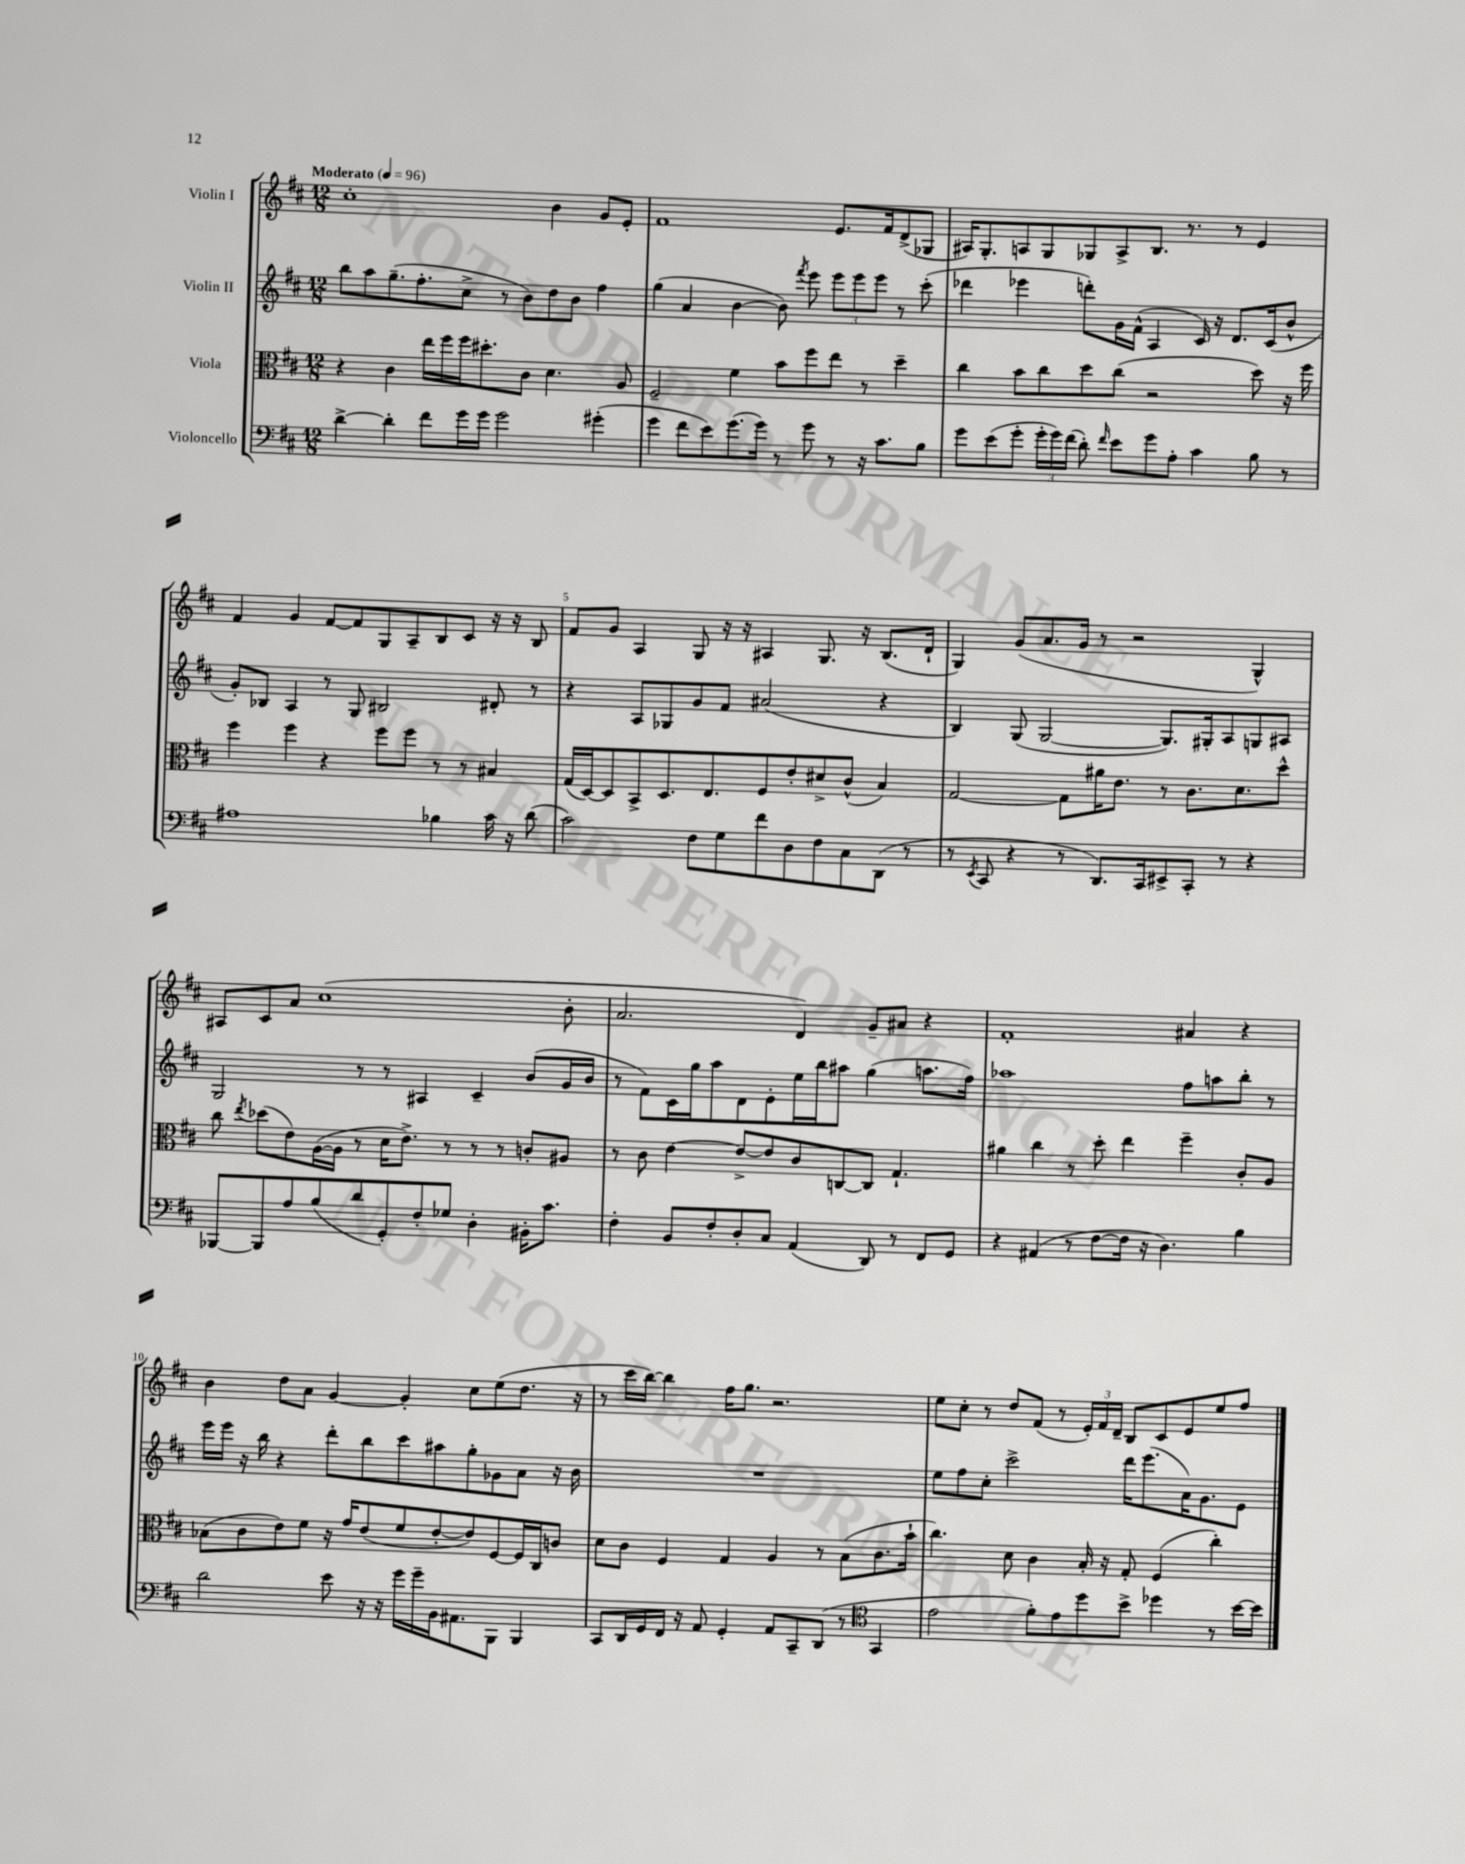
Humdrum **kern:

**kern	**kern	**kern	**kern
*staff4	*staff3	*staff2	*staff1
*clefF4	*clefC3	*clefG2	*clefG2
*k[f#c#]	*k[f#c#]	*k[f#c#]	*k[f#c#]
*M12/8	*M12/8	*M12/8	*M12/8
*MM96	*MM96	*MM96	*MM96
[4d^	4r	8bb	1cc#'
.	.	8aa	.
4d']	4c#	(8.gg~	.
.	.	8.ff#'	.
8f#	16ee	.	.
.	16ff#	.	.
16g	16ff#	8cc#^	.
16g	8.dd#'	.	.
2g	.	8r	.
.	8c#	8b)	.
.	4.d	8dd	4b
.	.	8b	.
(4g#'	.	4ff#	8g
.	8A	.	8e'
=	=	=	=
4g	2F#~	(4gg	1f#
8f#	.	4a	.
8e)	.	.	.
(8.g	4f#	[4b	.
16g)	.	.	.
8r	8b	8b])	.
.	.	8qfff#	.
8g	8ff#	8eee	.
8r	8ee	12eee	8.e
.	.	12eee	.
16r	8r	.	.
.	.	12eee	.
8.c#	.	.	16f#
.	4dd~	8r	(8d^
8B	.	(8ccc#'	8G-
=	=	=	=
8g	4cc#	4ddd-	16A#)
.	.	.	8.G'
(8e	.	.	.
8g'	8b	4eee-	8A
24g'	8cc#	.	8G
24g)	.	.	.
(24f#	.	.	.
8d')	8dd	8ddd')	8G-
16qqf#	.	.	.
8e	(8cc#	16g	8A^
.	.	(16f#^^	.
8g	2r	4A	8.B
8A'	.	.	.
.	.	.	8.r
4c#	.	16c#)	.
.	.	16r	.
.	.	8.d	8r
8B	8dd)	.	4e
.	.	(16c#	.
8r	16r	8b^^	.
.	16ff#	.	.
=	=	=	=
1A#	4ff#	8g')	4f#
.	.	8B-	.
.	4ff#	4A	4g
.	4r	8r	[8f#
.	.	8G	8f#]
.	8ff#	2B#	8G
.	8ff#	.	8A~
4B-	8r	.	8B
.	8r	.	8c#
16c#	4B#	8d#'	16r
16r	.	.	16r
(8d	.	8r	8B
=	=	=	=
2c#)	(16G	4r	8f#
.	[16D)	.	.
.	8D]	.	8g
.	8BB^	8A	4A
.	8.D	8G-	.
8F#	.	8g	8G
.	8.E	.	.
8G	.	8f#	16r
.	.	.	16r
8f#	8F#	(2a#	4A#
8D	8e'	.	.
8F#	8d#^	.	8.G
8C#	(8c#^^	.	.
.	.	.	16r
(8DD	4B)	4r	(8.B
8r	.	.	.
.	.	.	16d`
=	=	=	=
8r	[2G	4B)	4G)
8qEE	.	.	.
8CC#	.	.	.
4r	.	(8G	(8g
.	.	[2G	8.a
8r	8G]	.	.
.	.	.	16g
8.DD)	16a#	.	8r
.	8.e	.	.
.	.	.	2r
16CC#	.	.	.
8EE#^	8r	8.G])	.
8CC#'	8.c#	.	.
.	.	16G#'	.
8r	.	8A	.
.	8.d	.	.
4r	.	8G	4G^^)
.	8dd^^	8A#	.
=	=	=	=
[8BBB-	8cc#	2G	8A#
.	8qee	.	.
8BBB-]	(8dd-	.	8c#
8A	8e)	.	8a
(8B	([16A	.	(1cc#
.	16A]	.	.
8d	8r	8r	.
8GG')	16d	8r	.
.	8.e^)	.	.
8F#'	.	4A#	.
8G-	8r	.	.
4D'	8r	4c#~	.
.	8r	.	.
16BB#'	8c'	(8b	.
8.c#	.	.	.
.	8A#	16g	8b'
.	.	16b	.
=	=	=	=
4F#'	8r	8r	2.a
.	8c#	8f#)	.
8BB	[4e	16c#	.
.	.	16gg	.
8F#'	.	8aa	.
8D'	8e^_	8d	.
8C#	8e]	8e'	.
(4AA	8c#	16ee	4d)
.	.	16bb	.
.	[8C	8aa#	.
8DD)	8C]	(4gg	8g~
8r	4.G`	.	8a#
8FF#	.	8.aa	4r
8GG	.	.	.
.	.	16ff#)	.
=	=	=	=
4r	4a#	1aa-	1f#'
(4AA#	4cc#	.	.
8r	8r	.	.
[8F#	8dd'	.	.
16F#]	4ee	.	.
16r	.	.	.
4.D)	.	.	.
.	4ff#~	8ff#	4a#
.	.	8aa	.
4B	8c#'	8bb'	4r
.	8A	8r	.
=	=	=	=
2d	(8B-	16eee	4b
.	.	16eee	.
.	8c#	16r	.
.	.	16bb	.
.	8e)	4r	8dd
.	8f#	.	8a
8e	16r	8ddd'	[4g
.	16g	.	.
16r	(8e	8bb	.
16r	.	.	.
16g	8f#	8ccc#	4g']
16g~	.	.	.
16BB	[8e'	8aa#	.
8.AA#	.	.	.
.	8e])	8gg'	8cc#
8BBB	[8F#	8g-	(8ee
4BBB	16F#]	8a	8.dd
.	16C#	.	.
.	8c	16r	.
.	.	16b	16r
=	=	=	=
8CC#	8d	1.r	8r
16DD	8c#	.	16ccc#
16GG	.	.	[16bb)
16FF#	4F#	.	4bb]
16r	.	.	.
8AA	.	.	.
4GG'	4G	.	16ff#
.	.	.	8.gg
8AA	4A	.	2.r
8CC#~	.	.	.
(8DD	8r	.	.
8r	(8B	.	.
*clefC4	*	*	*
4GG	8.c#	.	.
.	16b`	.	.
=	=	=	=
2e	4.cc#)	8ee	8ee
.	.	8ff#	8cc#'
.	.	8cc#'	8r
.	8d	2ccc#^	8dd
8f#')	4c#	.	(8f#
8e	.	.	8r
8dd	16B'	.	24e')
.	.	.	24f#
.	16r	.	.
.	.	.	24d~
8b^	8G'	16ddd	8B
.	.	(8.eee	.
4dd-	(4F#	.	8c#
.	.	16a)	8e
.	.	8.g	.
8r	4cc#')	.	8ee
[16b	.	8e	8ff#
16b]	.	.	.
==	==	==	==
*-	*-	*-	*-
